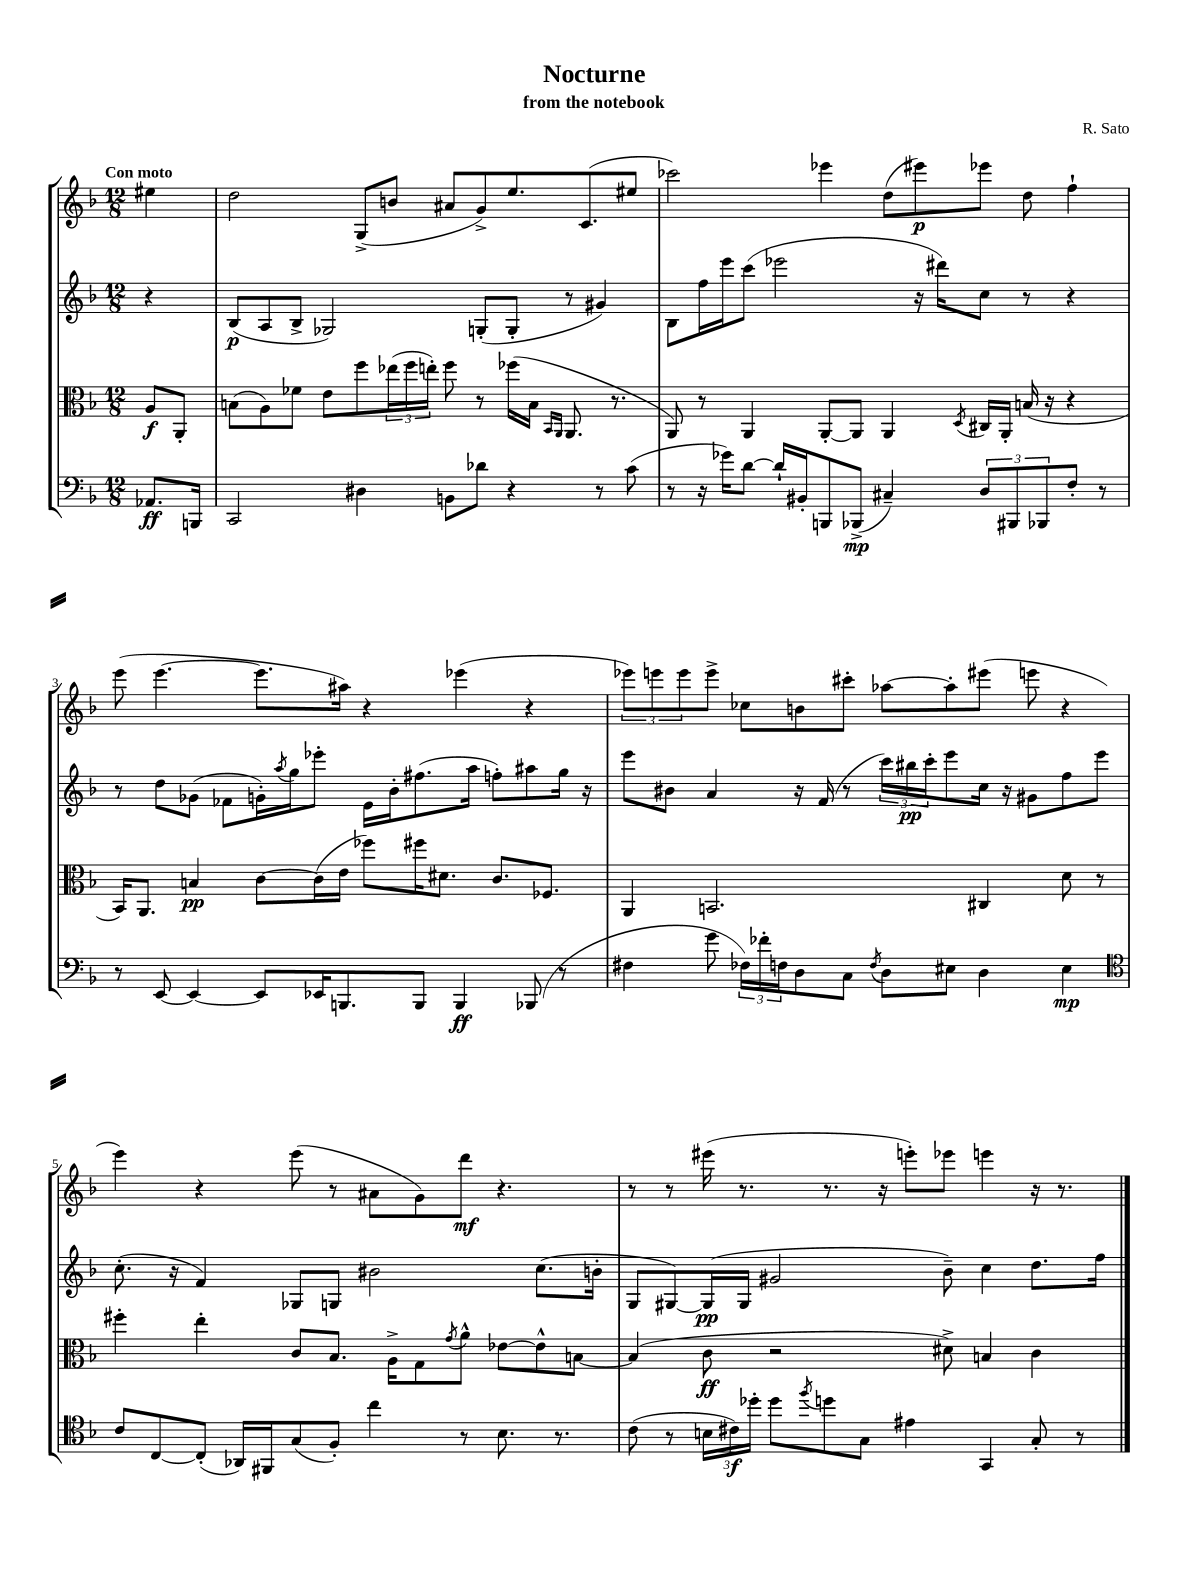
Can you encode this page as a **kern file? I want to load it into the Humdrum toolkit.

**kern	**kern	**kern	**kern
*staff4	*staff3	*staff2	*staff1
*clefF4	*clefC3	*clefG2	*clefG2
*k[b-]	*k[b-]	*k[b-]	*k[b-]
*M12/8	*M12/8	*M12/8	*M12/8
8.AA-	8A	4r	4ee#
.	8AA'	.	.
16BBB	.	.	.
=	=	=	=
2CC	(8B	(8B-	2dd
.	8A)	8A	.
.	8f-	8B-^	.
.	8e	2G-)	.
4D#	8ff	.	(8G^
.	(24ee-	.	8b
.	24ff	.	.
.	24ee')	.	.
8BB	8ff	.	8a#
8d-	8r	(8G'	8g^)
4r	(16ff-	8G'	8.ee
.	16B	.	.
.	16qqBB-	.	.
.	16qqAA	.	.
.	8.AA	8r	.
.	.	.	(8.c
8r	.	4g#)	.
.	8.r	.	.
(8c	.	.	8ee#
=	=	=	=
8r	8AA)	8B-	2ccc-)
16r	8r	16ff	.
16g-)	.	16eee	.
[8d	4AA	(8ccc	.
16d`]	.	2eee-	.
16BB#'	.	.	.
8BBB	[8AA'	.	4eee-
(8BBB-^	8AA]	.	.
4C#~)	4AA	.	(8dd
.	.	16r	8eee#)
.	.	16ddd#)	.
.	8qD	.	.
12D	16C#	8cc	8eee-
.	16AA'	.	.
12BBB#	.	.	.
.	(16B	8r	8dd
12BBB-	.	.	.
.	16r	.	.
8F'	4r	4r	4ff`
8r	.	.	.
=	=	=	=
8r	16BB-)	8r	(8eee
.	8.AA	.	.
[8EE	.	8dd	[4.eee
4EE_	4B	(8g-	.
.	.	8f-	.
8EE]	[8c	16g')	8.eee]
.	.	8qaa	.
.	.	16gg	.
16EE-	(16c]	8eee-'	.
8.BBB	16e	.	16aa#)
.	8ff-)	16e	4r
.	.	16b-'	.
8BBB	16ff#	(8.ff#	.
.	8.d#	.	.
4BBB	.	.	(4eee-
.	.	16aa	.
.	8.c	8ff')	.
(8BBB-	.	8aa#	4r
.	8.F-	.	.
8r	.	16gg	.
.	.	16r	.
=	=	=	=
4F#	4AA	8eee	12eee-)
.	.	.	12eee
.	.	8b#	.
.	.	.	12eee
8g	2.BB	4a	8eee^
24F-)	.	.	8cc-
24f-'	.	.	.
24F	.	.	.
8D	.	16r	8b
.	.	(16f	.
8C	.	8r	8ccc#'
8qF	.	.	.
8D	.	24ccc)	[8aa-
.	.	24bb#	.
.	.	24ccc'	.
8E#	.	8eee	8aa-']
4D	4C#	16cc	(8eee#
.	.	16r	.
.	.	8g#	8eee
4E#	8d	8ff	4r
.	8r	8eee	.
=	=	=	=
*clefC4	*	*	*
8c	4ff#'	(8.cc'	4eee)
[8C	.	.	.
.	.	16r	.
(8C']	4ee'	4f)	4r
16AA-)	.	.	.
16FF#	.	.	.
(8G	8c	8G-	(8eee
8F')	8.B-	8G	8r
4cc	.	2b#	8a#
.	16A^	.	.
.	8G	.	8g)
.	8qg	.	.
8r	8a^^	.	8ddd
8.B-	[8e-	.	4.r
.	8e-^^]	(8.cc	.
8.r	.	.	.
.	[8B	.	.
.	.	16b'	.
=	=	=	=
(8c	(4B]	8G	8r
8r	.	[8G#)	8r
24B	8c	(16G#]	(16eee#
24c#)	.	.	.
.	.	16G#	8.r
24dd-'	.	.	.
8dd-	2r	2g#	.
8qff	.	.	.
8dd	.	.	8.r
8G	.	.	.
.	.	.	16r
4e#	.	.	8eee')
.	8d#^)	8b-~)	8eee-
4GG	4B	4cc	4eee
8G'	4c	8.dd	16r
.	.	.	8.r
8r	.	.	.
.	.	16ff	.
==	==	==	==
*-	*-	*-	*-
